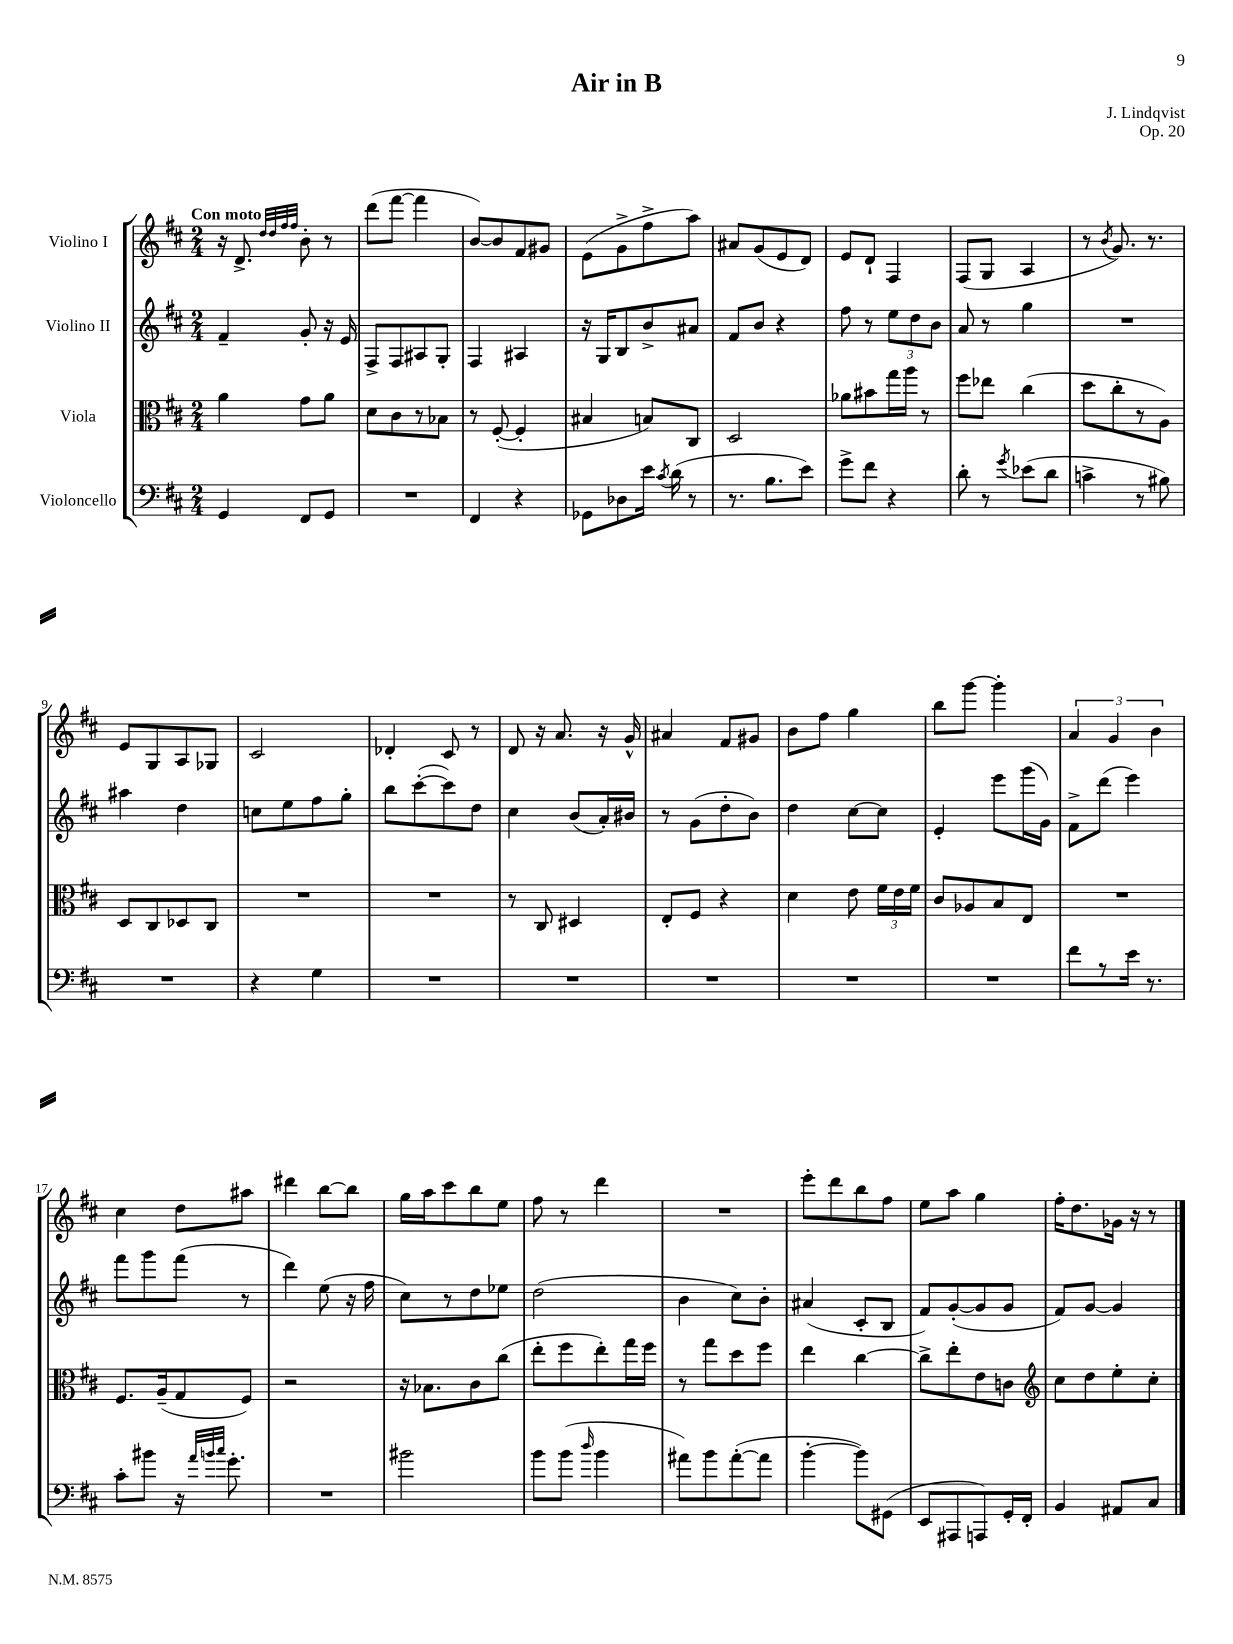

**kern	**kern	**kern	**kern
*part4	*part3	*part2	*part1
*staff4	*staff3	*staff2	*staff1
*I"Violoncello	*I"Viola	*I"Violino II	*I"Violino I
*clefF4	*clefC3	*clefG2	*clefG2
*k[f#c#]	*k[f#c#]	*k[f#c#]	*k[f#c#]
*M2/4	*M2/4	*M2/4	*M2/4
=1	=1	=1	=1
!	!	!	!LO:TX:a:B:t=Con moto
4GG/	4a\	4f#~/	16r
.	.	.	8.d^/
.	.	.	32qqdd/LLL
.	.	.	32qqdd/
.	.	.	32qqff#/
.	.	.	32qqff#/JJJ
8FF#/L	8g\L	8g'/	8b'\
8GG/J	8a\J	16r	8r
.	.	16e/	.
=2	=2	=2	=2
2r	8d\L	8F#^/L	(8ddd\L
.	8c#\	8F#/	[8fff#\J
.	8r	8A#X/	4fff#\]
.	8B-X\J	8G'/J	.
=3	=3	=3	=3
4FF#/	8r	4F#/	[8b/L)
.	([8F#'/	.	8b/]
4r	4F#'/]	4A#X/	8f#/
.	.	.	8g#X/J
=4	=4	=4	=4
8GG-X\L	4B#X/	16r	(8e\L
.	.	16G/KL	.
8D-X\	.	8B/	8g^\
16e\Jk	8Bn/L)	8b^/	8ff#^\
8qc#/	.	.	.
(16d\	.	.	.
8r	8C#/J	8a#X/J	8aa\J)
=5	=5	=5	=5
8.r	2D/	8f#/L	8a#X/L
.	.	8b/J	(8g/
8.B\L	.	.	.
.	.	4r	8e/
8e\J)	.	.	8d/J)
=6	=6	=6	=6
8g^\L	8a-X\L	8ff#\	8e/L
8f#\J	8b#X\	8r	8d`/J
4r	16gg\L	12ee\L	4F#/
.	16aa\JJ	.	.
.	.	12dd\	.
.	8r	.	.
.	.	12b\J	.
=7	=7	=7	=7
8d'\	8ff#\L	8a/	(8F#/L
8r	8ee-X\J	8r	8G/J
8qg/	.	.	.
(8e-X\L	(4cc#\	4gg\	4A/
8d\J	.	.	.
=8	=8	=8	=8
4cn^\	8dd\L	2r	8r
.	.	.	8qb/
.	8cc#'\	.	8.g/)
8r	8r	.	.
.	.	.	8.r
8B#X\)	8A\J)	.	.
!!LO:LB:g=z
=9	=9	=9	=9
2r	8D/L	4aa#X\	8e/L
.	8C#/	.	8G/
.	8D-X/	4dd\	8A/
.	8C#/J	.	8G-X/J
=10	=10	=10	=10
4r	2r	8ccn\L	2c#/
.	.	8ee\	.
4G\	.	8ff#\	.
.	.	8gg'\J	.
=11	=11	=11	=11
2r	2r	8bb\L	4d-X'/
.	.	([8ccc#'\	.
.	.	8ccc#\])	8c#/
.	.	8dd\J	8r
=12	=12	=12	=12
2r	8r	4cc#\	8d/
.	8C#/	.	16r
.	.	.	8.a/
.	4D#X/	(8b/L	.
.	.	16a'/L)	16r
.	.	16b#X/JJ	16g^^/
=13	=13	=13	=13
2r	8E'/L	8r	4a#X/
.	8F#/J	(8g\L	.
.	4r	8dd'\	8f#/L
.	.	8b\J)	8g#X/J
=14	=14	=14	=14
2r	4d\	4dd\	8b\L
.	.	.	8ff#\J
.	8e\	[8cc#\L	4gg\
.	24f#\LL	8cc#\J]	.
.	24e\	.	.
.	24f#\JJ	.	.
=15	=15	=15	=15
2r	8c#/L	4e'/	8bb\L
.	8A-X/	.	[8ggg\J
.	8B/	8eee\L	4ggg'\]
.	8E/J	(16ggg\L	.
.	.	16g\JJ)	.
=16	=16	=16	=16
8f#\L	2r	8f#^\L	6a/
8r	.	(8ddd\J	.
.	.	.	6g/
16e\Jk	.	4eee\)	.
8.r	.	.	.
.	.	.	6b\
!!LO:LB:g=z
=17	=17	=17	=17
8c#'\L	8.F#/L	8fff#\L	4cc#\
8b#X\J	.	8ggg\	.
.	(16A~/k	.	.
16r	8G/	(8fff#\J	8dd\L
32qqa/LLL	.	.	.
32qqbn/	.	.	.
32qqcc#/JJJ	.	.	.
8.g'\	.	.	.
.	8F#/J)	8r	8aa#X\J
=18	=18	=18	=18
2r	2r	4ddd\)	4ddd#X\
.	.	(8ee\	[8bb\L
.	.	16r	8bb\J]
.	.	16ff#\	.
=19	=19	=19	=19
2b#X\	16r	8cc#\L)	16gg\LL
.	8.B-X\L	.	16aa\J
.	.	8r	8ccc#\
.	8c#\	8dd\	8bb\
.	(8cc#\J	8ee-X\J	8ee\J
=20	=20	=20	=20
8b\L	8ee'\L	(2dd\	8ff#\
(8b\J	8ff#\	.	8r
16qqdd/	.	.	.
4b\	8ee'\)	.	4ddd\
.	16gg\L	.	.
.	16ff#\JJ	.	.
=21	=21	=21	=21
8a#X\L)	8r	4b\	2r
8b\	8gg\L	.	.
([8a#'\	8dd\	8cc#\L)	.
8a#\J]	8ff#\J	8b'\J	.
=22	=22	=22	=22
[4b'\	4ee\	(4a#X/	8eee'\L
.	.	.	8ddd\
8b\L])	[4cc#\	8c#'/L	8bb\
(8GG#X\J	.	8B/J	8ff#\J
=23	=23	=23	=23
8EE/L	8cc#^\L]	8f#/L)	8ee\L
8AAA#X/	8ee'\	([8g'/	8aa\J
8AAAn/)	8e\	8g/]	4gg\
16GG'/L	8cn\J	8g/J	.
16FF#'/JJ	.	.	.
=24	=24	=24	=24
*	*clefG2	*	*
4BB/	8cc#\L	8f#/L)	16ff#'\KL
.	.	.	8.dd\
.	8dd\	[8g/J	.
8AA#X/L	8ee'\	4g/]	16g-X\Jk
.	.	.	16r
8C#/J	8cc#'\J	.	8r
==	==	==	==
*-	*-	*-	*-
